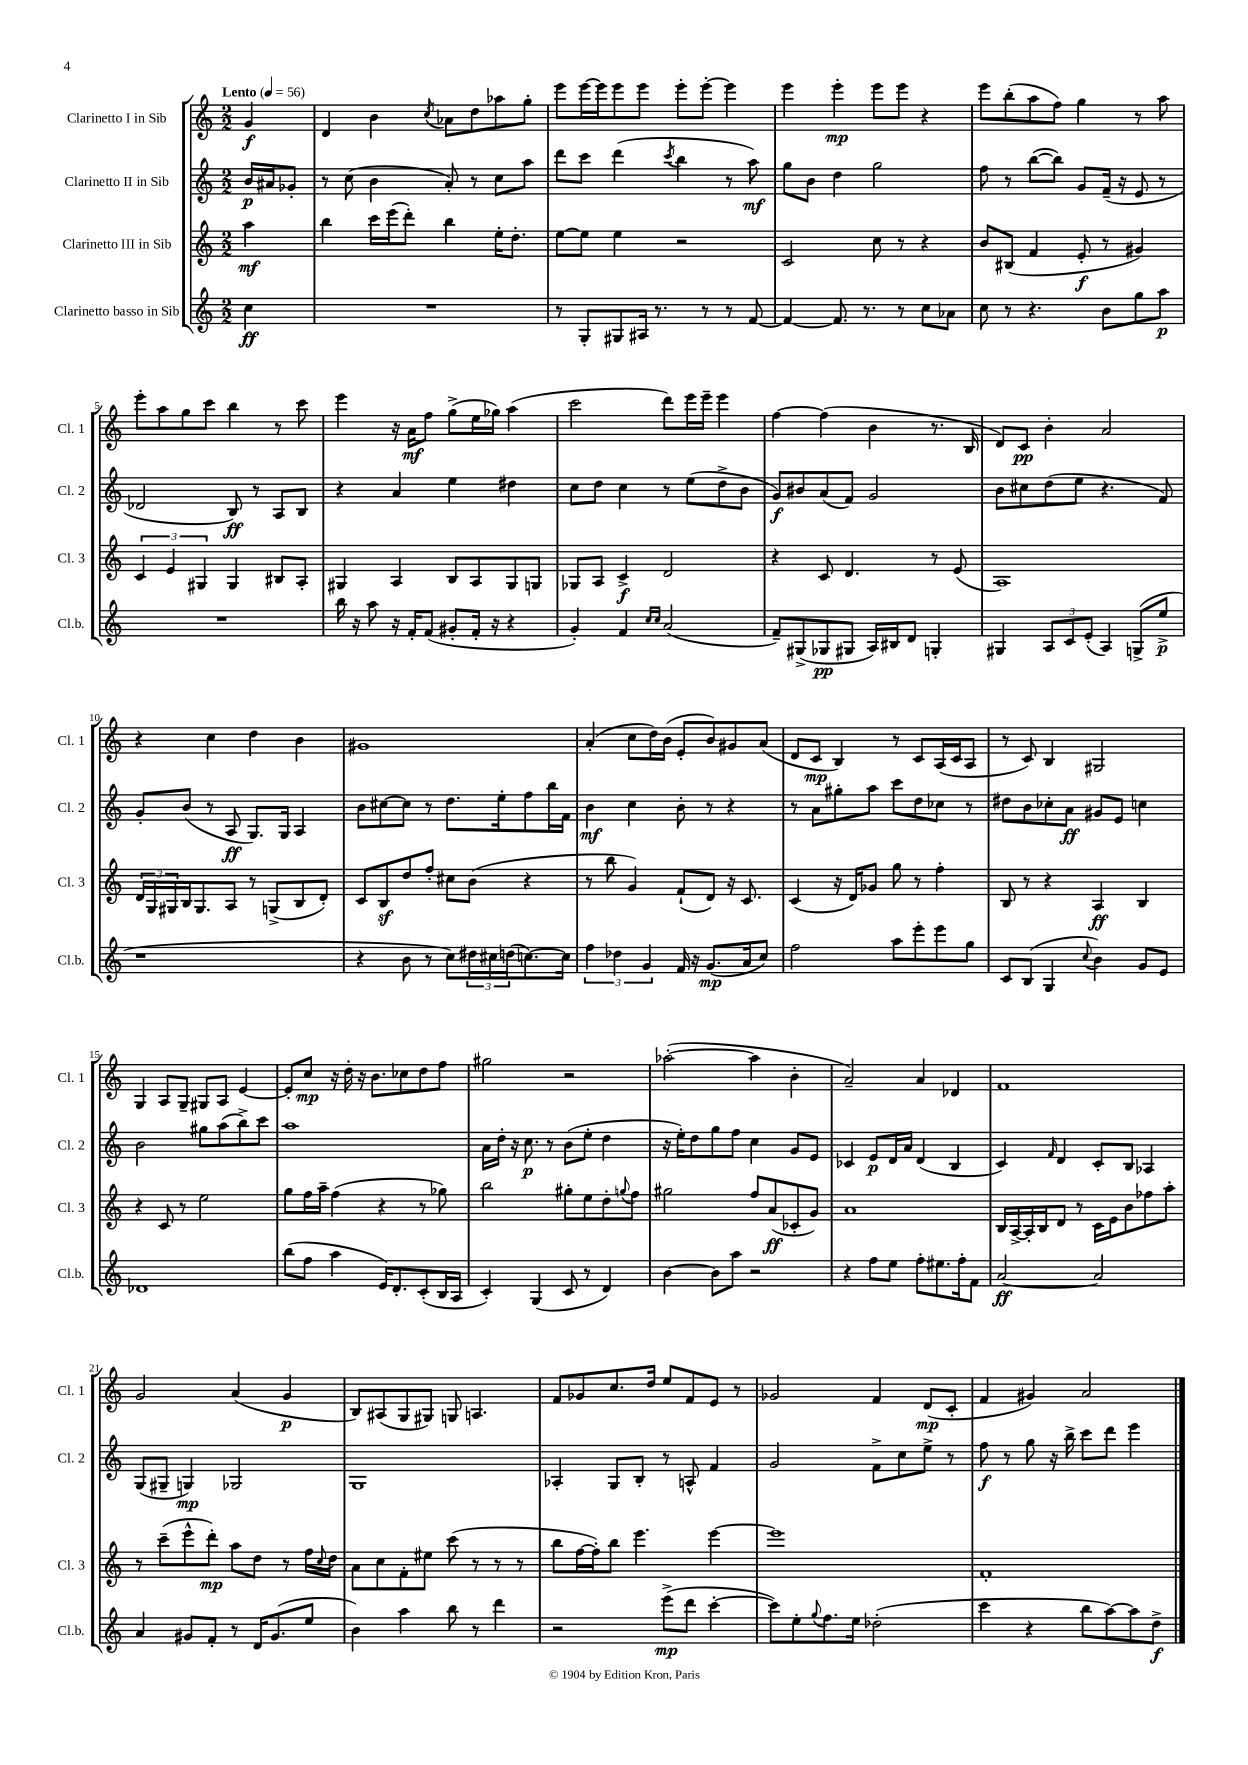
<<
\new StaffGroup <<
\new Staff = "s0" \with { instrumentName = "Clarinetto I in Sib" shortInstrumentName = "Cl. 1" } {
    \clef treble \key c \major \numericTimeSignature \time 2/2 \partial 4 \tempo "Lento" 4 = 56
    g'4\f |
    d'4 b'4 \acciaccatura { c''8 } aes'8 d''8 aes''8 g''8-. |
    e'''8 e'''16~ e'''16 e'''8 e'''8 e'''8-. e'''8~-. e'''4 |
    e'''4 e'''4-.\mp e'''8 e'''8 r4 |
    e'''8 b''8-.( a''8 f''8) g''4 r8 a''8 |
    e'''8-. a''8 g''8 c'''8 b''4 r8 c'''8 |
    e'''4 r16 a'16\mf f''8 g''8->( e''16 ges''16) a''4( |
    c'''2 d'''8) e'''16 e'''16-- e'''4 |
    f''4~ f''4( b'4 r8. b16 |
    d'8) c'8\pp b'4-. a'2 |
    r4 c''4 d''4 b'4 |
    gis'1 |
    a'4-.( c''8 d''16) b'16( e'8-. b'8) gis'8 a'8( |
    d'8 c'8\mp b4) r8 c'8 a16( c'16 a8 |
    r8 c'8) b4 gis2 |
    g4 a8 g8-- gis8 a8 e'4~ |
    e'8-. c''8\mp r16 d''16-. r16 b'8. ces''8 d''8 f''8 |
    gis''2 r2 |
    aes''2~-.( aes''4 b'4-. |
    a'2--) a'4 des'4 |
    f'1 |
    g'2 a'4( g'4\p |
    b8) ais8( g8 gis8) g8 a4. |
    f'8 ges'8 c''8. d''16 e''8 f'8 e'8 r8 |
    ges'2 f'4 d'8\mp( c'8-. |
    f'4 gis'4) a'2 \bar "|." |
}
\new Staff = "s1" \with { instrumentName = "Clarinetto II in Sib" shortInstrumentName = "Cl. 2" } {
    \clef treble \key c \major \numericTimeSignature \time 2/2 \partial 4
    b'16\p ais'16 ges'8-. |
    r8 c''8( b'4 a'8-.) r8 c''8 a''8 |
    d'''8 c'''8 d'''4( \acciaccatura { c'''8 } b''4 r8 a''8\mf) |
    g''8 b'8 d''4 g''2 |
    f''8 r8 b''8~( b''8) g'8 f'16--( r16 e'8 r8 |
    des'2 b8\ff) r8 a8 b8 |
    r4 a'4 e''4 dis''4 |
    c''8 d''8 c''4 r8 e''8( d''8-> b'8 |
    g'8\f) bis'8 a'8( f'8) g'2 |
    b'8 cis''8 d''8( e''8 r4. f'8) |
    g'8-. b'8( r8 a8\ff g8.) g16 a4 |
    b'8 cis''8~ cis''8 r8 d''8. e''16-. f''8 b''16 f'16 |
    b'4\mf c''4 b'8-. r8 r4 |
    r8 a'8 gis''8-. a''8 c'''8 d''8 ces''8 r8 |
    dis''8 b'8 ces''8-. a'8\ff gis'8 e'8 c''4 |
    b'2 gis''8 a''8( b''8->) c'''8 |
    a''1 |
    a'16 d''16-. r16 c''8.\p r8 b'8( e''8-. d''4 |
    r16 e''16-.) d''8 g''8 f''8 c''4 g'8 e'8 |
    ces'4 e'8\p d'16 a'16 d'4( b4 |
    c'4) \grace { f'16 } d'4 c'8-. b8 aes4 |
    g8( gis8-- g4\mp) ges2 |
    g1 |
    aes4-. g8 b8-. r8 a8-^ f'4 |
    g'2 f'8-> c''8 e''8-> r8 |
    f''8\f r8 g''8 r16 b''16-> c'''8 d'''8 e'''4 \bar "|." |
}
\new Staff = "s2" \with { instrumentName = "Clarinetto III in Sib" shortInstrumentName = "Cl. 3" } {
    \clef treble \key c \major \numericTimeSignature \time 2/2 \partial 4
    a''4\mf |
    b''4 c'''16 e'''16( d'''8-.) b''4 e''16-. d''8.-. |
    e''8~ e''8 e''4 r2 |
    c'2 c''8 r8 r4 |
    b'8 bis8( f'4 e'8-.\f r8 gis'4) |
    \tuplet 3/2 { c'4 e'4 gis4 } gis4 bis8 a8-. |
    gis4 a4 b8 a8 gis8 g8 |
    ges8 a8 c'4->\f d'2 |
    r4 c'8 d'4. r8 e'8( |
    a1) |
    \tuplet 3/2 { d'16 g16 gis16 } b16 gis8. a8 r8 g8->( b8 d'8-.) |
    c'8 b8\sf d''8 f''8-. cis''8 b'8( r4 |
    r8 b''8 g'4) f'8-!( d'8) r16 c'8. |
    c'4( r16 d'16) ges'8 g''8 r8 f''4-. |
    b8 r8 r4 a4\ff b4 |
    r4 c'8 r8 e''2 |
    g''8 f''16 a''16-- f''4( r4 r8 ges''8) |
    b''2 gis''8-. e''8 d''8-. \appoggiatura { g''8 } f''8 |
    gis''2 f''8 a'8\ff( ces'8-. g'8) |
    a'1 |
    b16 a16~-> a16-. b16 d'8 r8 c'16 e'16 b'8 fes''8 a''8-. |
    r8 c'''8--( e'''8-^ d'''8-.\mp) a''8 d''8 r8 f''16 \appoggiatura { c''8 } d''16 |
    a'8 c''8 f'8-. eis''8 c'''8( r8 r8 r8 |
    b''8 f''16~ f''16-.) b''8 e'''4. e'''4~ |
    e'''1 |
    f'1-. \bar "|." |
}
\new Staff = "s3" \with { instrumentName = "Clarinetto basso in Sib" shortInstrumentName = "Cl.b." } {
    \clef treble \key c \major \numericTimeSignature \time 2/2 \partial 4
    c''4\ff |
    R1 |
    r8 g8-. gis8 ais16 r8. r8 r8 f'8~ |
    f'4~ f'8. r8. r8 c''8 aes'8 |
    c''8 r8 r4. b'8 g''8 a''8\p |
    R1 |
    b''16 r16 a''8 r16 f'16-. f'8( gis'8-. f'16-. r16 r4 |
    g'4-.) f'4 \grace { c''16 c''16 } a'2( |
    f'8--) gis8->( ges8\pp gis8 a16) bis16 d'8 g4-. |
    gis4 \tuplet 3/2 { a8 c'8 e'8-.( } a4) g8->( e''8->\p |
    r1 |
    r4 b'8 r8 c''8) \tuplet 3/2 { dis''16 cis''16 d''16( } c''8.~) c''16 |
    \tuplet 3/2 { f''4 des''4 g'4 } f'16 r16 g'8.\mp( a'16 c''8) |
    f''2 a''8 e'''8-. e'''8 g''8 |
    c'8 b8( g4 \appoggiatura { c''8 } b'4) g'8 e'8 |
    des'1 |
    b''8( f''8 a''4 e'16) d'8.-. c'8-.( b16 a16 |
    c'4-.) g4( c'8 r8 d'4) |
    b'4~ b'8 a''8 r2 |
    r4 f''8 e''8 f''8-. eis''8. f''16-. f'8 |
    a'2~\ff a'2 |
    a'4 gis'8 f'8-. r8 d'16 gis'8.( e''8 |
    b'4) a''4 b''8 r8 d'''4 |
    r2 e'''8->\mp( d'''8 c'''4~-. |
    c'''8) e''8-. \appoggiatura { g''8 } f''8. e''16 des''2-.( |
    c'''4 r4 b''8 a''8~) a''8 d''8->\f \bar "|." |
}
>>
>>
